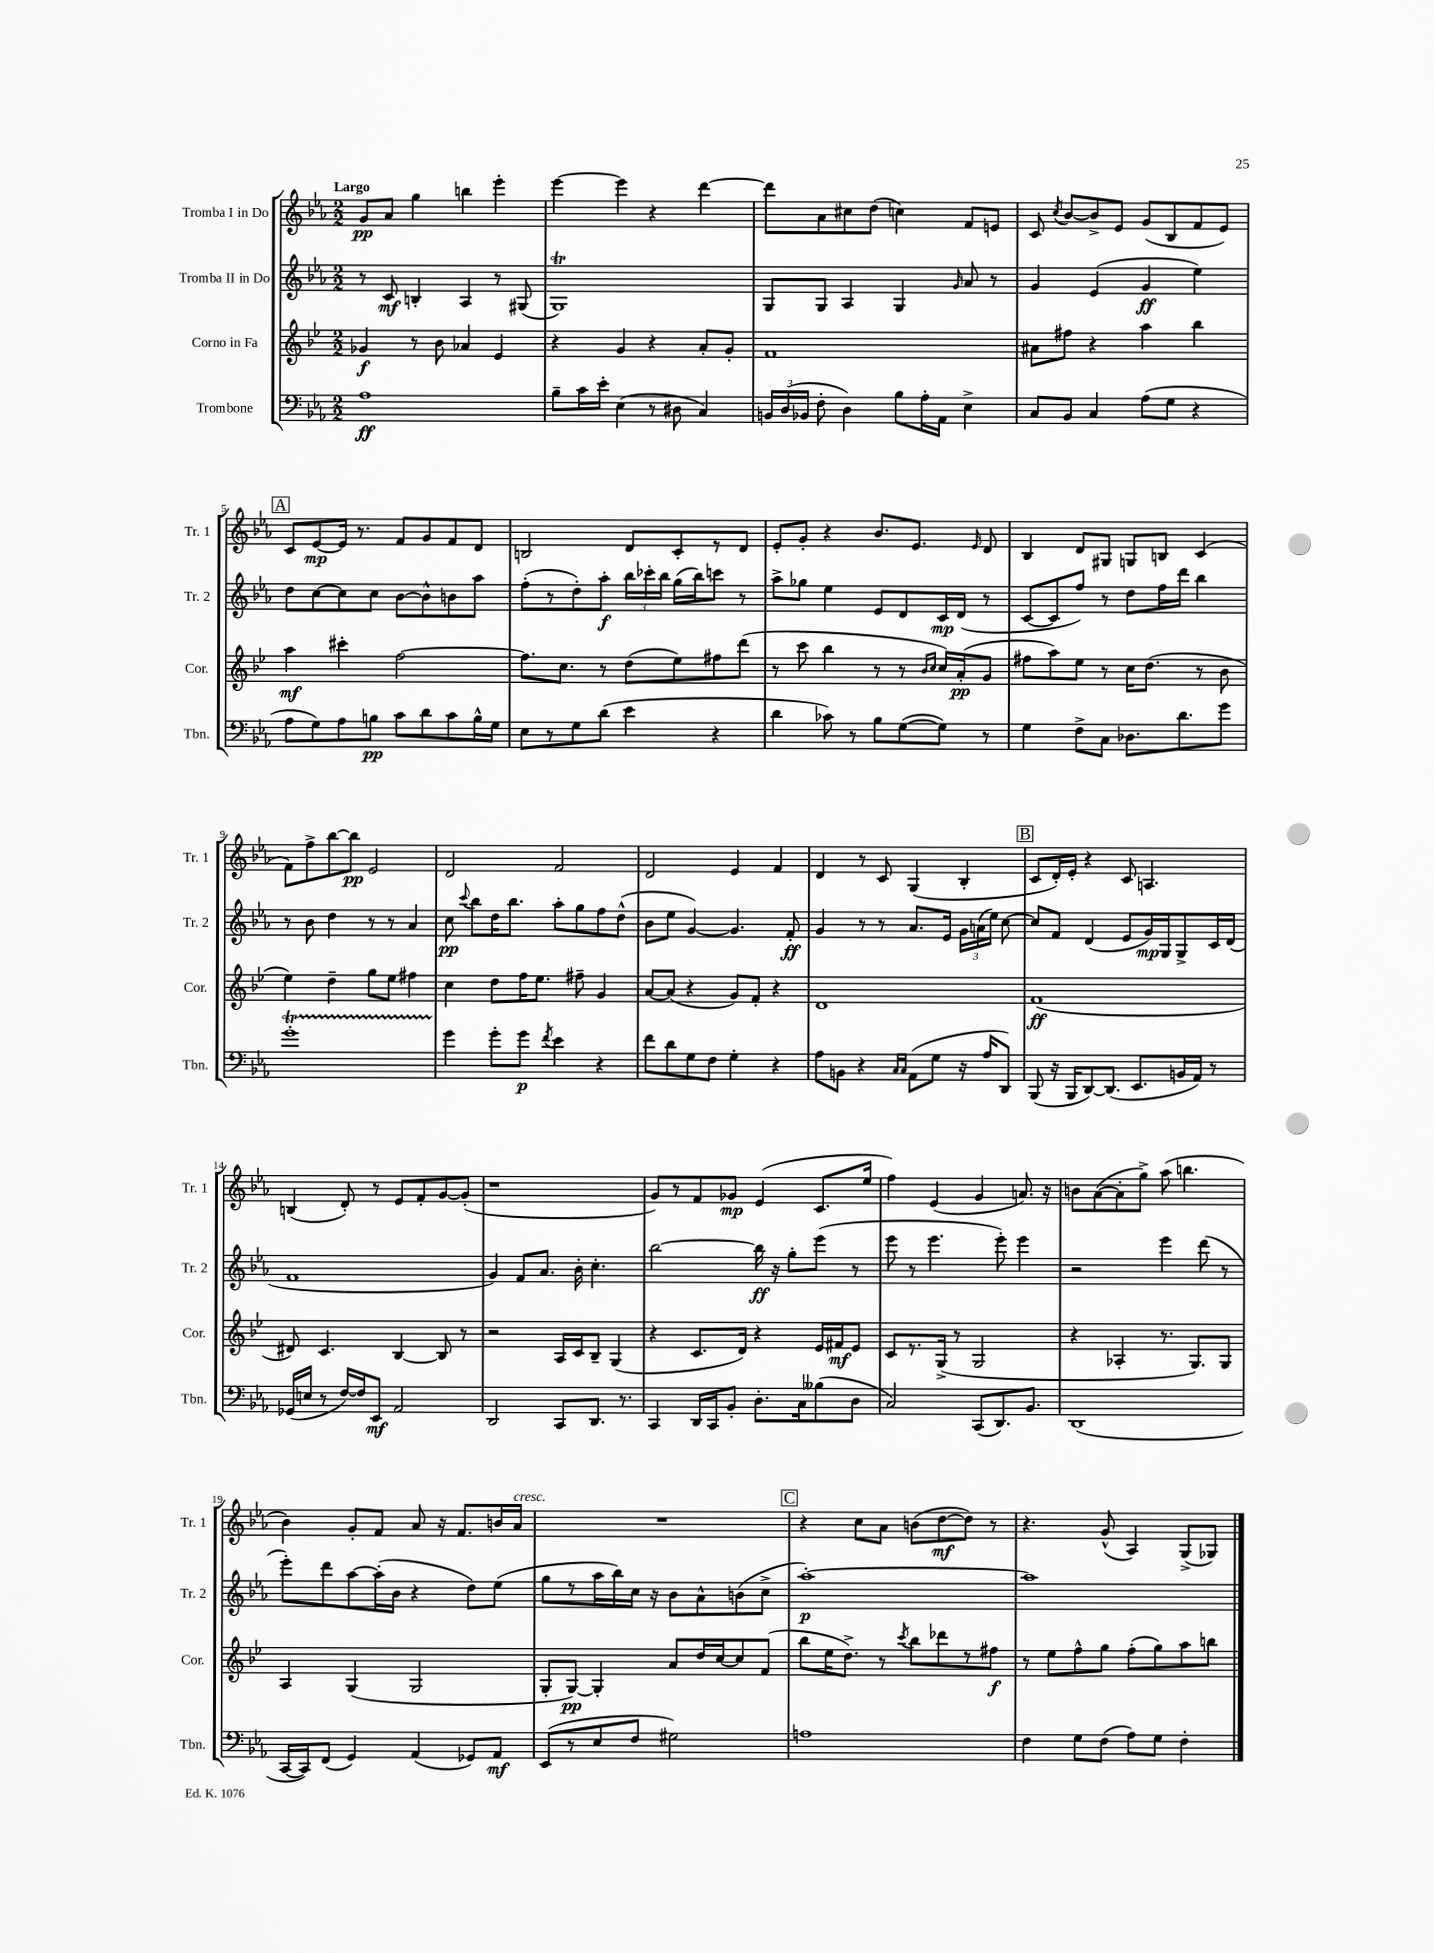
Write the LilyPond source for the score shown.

<<
\new StaffGroup <<
\new Staff = "s0" \with { instrumentName = "Tromba I in Do" shortInstrumentName = "Tr. 1" } {
    \clef treble \key ees \major \numericTimeSignature \time 2/2 \tempo "Largo"
    \autoBeamOff g'8[\pp aes'8] g''4 b''4 ees'''4-. |
    ees'''4~ ees'''4 r4 d'''4~ |
    d'''8[ aes'8 cis''8 d''8]( c''4) f'8[ e'8] |
    c'8 \acciaccatura { c''8 } bes'8[~ bes'8-> ees'8] g'8[( bes8 f'8 ees'8]) |
    \mark \markup { \box "A" } c'8[ ees'8~\mp ees'16] r8. f'8[ g'8 f'8 d'8] |
    b2 d'8[ c'8-. r8 d'8] |
    ees'8[-. g'8]-. r4 bes'8.[ ees'8.] \grace { ees'16 } d'8 |
    bes4 d'8[ gis8] g8[ b8] c'4( |
    f'8[) f''8-> bes''8~ bes''8]\pp ees'2 |
    d'2 f'2 |
    d'2 ees'4 f'4 |
    d'4 r8 c'8 g4( bes4-. |
    \mark \markup { \box "B" } c'8[ d'16-.) ees'16]-. r4 c'8 a4. |
    b4( d'8-.) r8 ees'8[ f'8-. g'8~ g'8]-.( |
    r1 |
    g'8[) r8 f'8 ges'8]\mp ees'4( c'8.[ ees''16] |
    f''4) ees'4( g'4 a'8.) r16 |
    b'8[ aes'8~( aes'8-. g''8]->) aes''8( b''4. |
    bes'4) g'8[-. f'8] aes'8 r16 f'8.[ b'16 aes'16]^\markup { \italic "cresc." } |
    R1 |
    \mark \markup { \box "C" } r4 c''8[ aes'8] b'8[( d''8~\mf d''8]) r8 |
    r4. g'8-^( aes4) g8[->( ges8]) \bar "|." |
}
\new Staff = "s1" \with { instrumentName = "Tromba II in Do" shortInstrumentName = "Tr. 2" } {
    \clef treble \key ees \major \numericTimeSignature \time 2/2
    \autoBeamOff r8 c'8\mf b4-. aes4 r8 gis8( |
    g1\trill) |
    g8[ g8] aes4 g4 \grace { g'16 } aes'8 r8 |
    g'4 ees'4( g'4\ff ees''4) |
    \mark \markup { \box "A" } d''8[ c''8~ c''8 c''8] bes'8[~ bes'8-^ b'8 aes''8] |
    f''8[-.( r8 d''8-.) aes''8]-.\f \tuplet 3/2 { bes''16[ ces'''16-. bes''16] } g''16[( bes''16) c'''8] r8 |
    aes''8[-> ges''8] ees''4 ees'8[ d'8 c'16\mp d'16]( r8 |
    c'8[~ c'8 f''8]) r8 d''8[ f''16 d'''16] bes''4 |
    r8 bes'8 d''4 r8 r8 aes'4 |
    c''8\pp \appoggiatura { c'''8 } bes''8[ d''16 bes''8.] aes''8[-. g''8 f''8 d''8]-^( |
    bes'8[ ees''8] g'4~) g'4. f'8-.\ff |
    g'4 r8 r8 aes'8.[ ees'16] \tuplet 3/2 { g'16[ a'16( ees''16]) } c''8~ |
    \mark \markup { \box "B" } c''8[ f'8] d'4( ees'8[ g'16\mp) g16 g8-> c'16 d'16]( |
    f'1 |
    g'4) f'8[ aes'8.] bes'16-. c''4.-. |
    bes''2~ bes''16\ff r16 g''8[-. ees'''8]( r8 |
    ees'''8 r8 ees'''4. ees'''8-.) ees'''4 |
    r2 ees'''4 d'''8( r8 |
    ees'''8[-.) d'''8 aes''8~ aes''16-.( bes'16] r4 d''8[) ees''8]( |
    g''8[ r8 aes''16 bes''16) c''16] r16 bes'8[ aes'8-^ b'8( c''8]-> |
    \mark \markup { \box "C" } aes''1~-.\p) |
    aes''1 \bar "|." |
}
\new Staff = "s2" \with { instrumentName = "Corno in Fa" shortInstrumentName = "Cor." } {
    \clef treble \key bes \major \numericTimeSignature \time 2/2
    \autoBeamOff ges'4\f r8 bes'8 aes'4 ees'4 |
    r4 g'4 r4 a'8[-. g'8]-. |
    f'1 |
    ais'8[ fis''8] r4 a''4 bes''4 |
    \mark \markup { \box "A" } a''4\mf cis'''4-. f''2~ |
    f''8.[ c''8.] r8 d''8[( ees''8) fis''8 d'''8]( |
    r8 c'''8 bes''4 r8 r8 \grace { bes'16[ c''16] } c''16[) a'16-.\pp( g'8] |
    fis''8[ a''8) ees''8] r8 c''16[ d''8.]( r8 bes'8 |
    ees''4) d''4-- g''8[ ees''8] fis''4 |
    c''4 d''8[ f''16 ees''8.] fis''8-- g'4 |
    a'8[~ a'8]( r4 g'8[) f'8]-. r4 |
    d'1 |
    \mark \markup { \box "B" } f'1\ff( |
    dis'8) c'4. bes4~ bes8 r8 |
    r2 a16[ c'16 bes8]-- g4( |
    r4 c'8.[ d'16]) r4 ees'16[ fis'16\mf ees'8] |
    c'8[ r8. g16]->( r8 g2 |
    r4 aes4-. r8. g8.[) g8] |
    a4 g4( g2 |
    g8[-. g8]~\pp) g4-. a'8[ d''16 c''16~ c''8 f'8]( |
    \mark \markup { \box "C" } bes''8[ ees''16 d''8.]->) r8 \acciaccatura { c'''8 } bes''8[ des'''8 r8 fis''8]\f |
    r8 ees''8[ f''8-^ g''8] f''8[-.( g''8) a''8 b''8] \bar "|." |
}
\new Staff = "s3" \with { instrumentName = "Trombone" shortInstrumentName = "Tbn." } {
    \clef bass \key ees \major \numericTimeSignature \time 2/2
    \autoBeamOff aes1\ff |
    bes8[-- c'16 ees'16]-. ees4( r8 dis8 c4) |
    \tuplet 3/2 { b,16[ d16( bes,16] } f8-. d4) bes8[ aes16-. aes,16] ees4-> |
    c8[ bes,8] c4 aes8[( g8] r4 |
    \mark \markup { \box "A" } aes8[ g8) aes8 b8]\pp c'8[ d'8 c'8 b16-^ g16] |
    ees8[ r8 g8 d'8]( ees'4 r4 |
    d'4 ces'8) r8 bes8[ g8~( g8]) r8 |
    g4 f8[-> c8] des8.[ d'8. g'8] |
    g'1-.\startTrillSpan |
    g'4\stopTrillSpan g'8[-. g'8]\p \acciaccatura { f'8 } ees'4 r4 |
    f'8[ d'8 g8 f8] g4-. r4 |
    aes8[ b,8] r4 \grace { c16[ c16] } aes,8[( g8] r16 aes16[ d,8]) |
    \mark \markup { \box "B" } bes,,8( r16 bes,,16[ d,8~) d,8.]( ees,8.[ b,16 aes,16]) r8 |
    ges,16[( e16] r8 f16[~) f16 ees,8]\mf aes,2 |
    d,2 c,8[ d,8.] r8. |
    c,4 d,16[ c,16 bes,8]-. d8.[-. c16 beses8( d8] |
    c2) c,8[( d,8.) bes,8.] |
    d,1( |
    c,16[~ c,16) f,8]( g,4) aes,4( ges,8[) aes,8]\mf |
    ees,8[( r8 ees8 f8] gis2) |
    \mark \markup { \box "C" } a1 |
    f4 g8[ f8]( aes8[) g8] f4-. \bar "|." |
}
>>
>>
